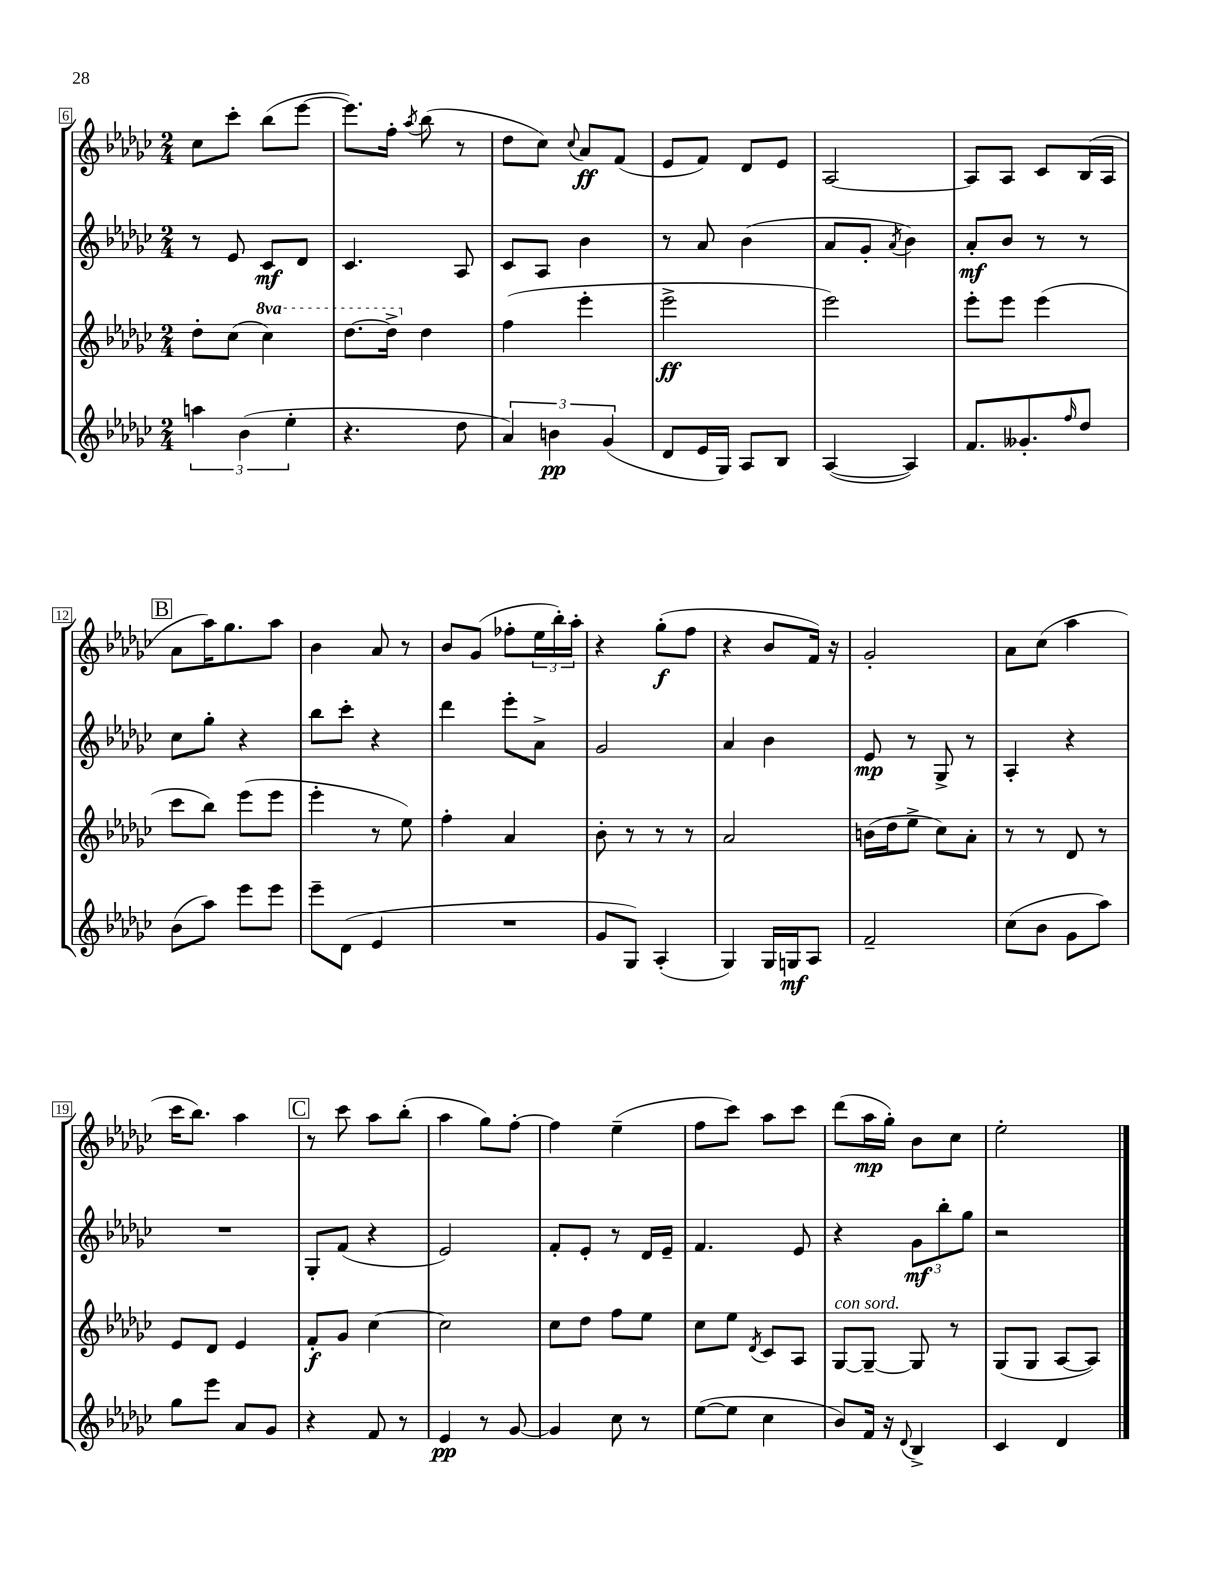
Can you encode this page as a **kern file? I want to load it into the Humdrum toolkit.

**kern	**kern	**kern	**kern
*staff4	*staff3	*staff2	*staff1
*clefG2	*clefG2	*clefG2	*clefG2
*k[b-e-a-d-g-c-]	*k[b-e-a-d-g-c-]	*k[b-e-a-d-g-c-]	*k[b-e-a-d-g-c-]
*M2/4	*M2/4	*M2/4	*M2/4
6aa	8dd-'	8r	8cc-
.	(8cc-	8e-	8ccc-'
(6b-	.	.	.
.	4ccc-)	8c-	(8bb-
6ee-'	.	.	.
.	.	8d-	[8eee-
=	=	=	=
4.r	[8.ddd-	4.c-	8.eee-])
.	16ddd-^]	.	16ff'
.	.	.	8qaa-
.	4dd-	.	(8bb-
8dd-	.	8A-	8r
=	=	=	=
6a-)	(4ff	8c-	8dd-
.	.	8A-	8cc-)
6b	.	.	.
.	.	.	8qqcc-
.	4eee-'	4b-	8a-
(6g-	.	.	.
.	.	.	(8f
=	=	=	=
8d-	2eee-^	8r	8e-
16e-	.	8a-	8f)
16G-)	.	.	.
8A-	.	(4b-	8d-
8B-	.	.	8e-
=	=	=	=
([4A-	2eee-)	8a-	[2A-
.	.	8g-'	.
.	.	8qa-	.
4A-])	.	4b-)	.
=	=	=	=
8.f	8eee-'	8a-'	8A-]
.	8eee-	8b-	8A-
8.g--'	.	.	.
.	(4eee-	8r	8c-
16qqff	.	.	.
8dd-	.	8r	(16B-
.	.	.	16A-
=	=	=	=
(8b-	8ccc-	8cc-	8a-
8aa-)	8bb-)	8gg-'	16aa-)
.	.	.	8.gg-
8eee-	(8eee-	4r	.
8eee-	8eee-	.	8aa-
=	=	=	=
8eee-~	4eee-'	8bb-	4b-
(8d-	.	8ccc-'	.
4e-	8r	4r	8a-
.	8ee-)	.	8r
=	=	=	=
2r	4ff'	4ddd-	8b-
.	.	.	(8g-
.	4a-	8eee-'	8ff-'
.	.	8a-^	24ee-
.	.	.	24bb-')
.	.	.	24aa-'
=	=	=	=
8g-	8b-'	2g-	4r
8G-)	8r	.	.
(4A-'	8r	.	(8gg-'
.	8r	.	8ff
=	=	=	=
4G-)	2a-	4a-	4r
16G-	.	4b-	8b-
16G	.	.	.
8A-	.	.	16f)
.	.	.	16r
=	=	=	=
2f~	(16b	8e-	2g-'
.	16dd-	.	.
.	8ee-^	8r	.
.	8cc-)	8G-^	.
.	8a-'	8r	.
=	=	=	=
(8cc-	8r	4A-'	8a-
8b-	8r	.	(8cc-
8g-	8d-	4r	4aa-
8aa-)	8r	.	.
=	=	=	=
8gg-	8e-	2r	16ccc-
.	.	.	8.bb-)
8eee-	8d-	.	.
8a-	4e-	.	4aa-
8g-	.	.	.
=	=	=	=
4r	8f'	8G-'	8r
.	8g-	(8f	8ccc-
8f	[4cc-	4r	8aa-
8r	.	.	(8bb-'
=	=	=	=
4e-	2cc-]	2e-)	4aa-
8r	.	.	8gg-)
[8g-	.	.	[8ff'
=	=	=	=
4g-]	8cc-	8f'	4ff]
.	8dd-	8e-'	.
8cc-	8ff	8r	(4ee-~
8r	8ee-	16d-	.
.	.	16e-~	.
=	=	=	=
([8ee-	8cc-	4.f	8ff
8ee-]	8ee-	.	8ccc-)
.	8qd-	.	.
4cc-	8c-	.	8aa-
.	8A-	8e-	8ccc-
=	=	=	=
8b-)	[8G-	4r	(8ddd-
16f	8G-~_	.	16aa-
16r	.	.	16gg-')
8qqd-	.	.	.
4B-^	8G-]	12g-	8b-
.	.	12bb-'	.
.	8r	.	8cc-
.	.	12gg-	.
=	=	=	=
4c-	(8G-	2r	2ee-'
.	8G-	.	.
4d-	[8A-	.	.
.	8A-])	.	.
==	==	==	==
*-	*-	*-	*-
